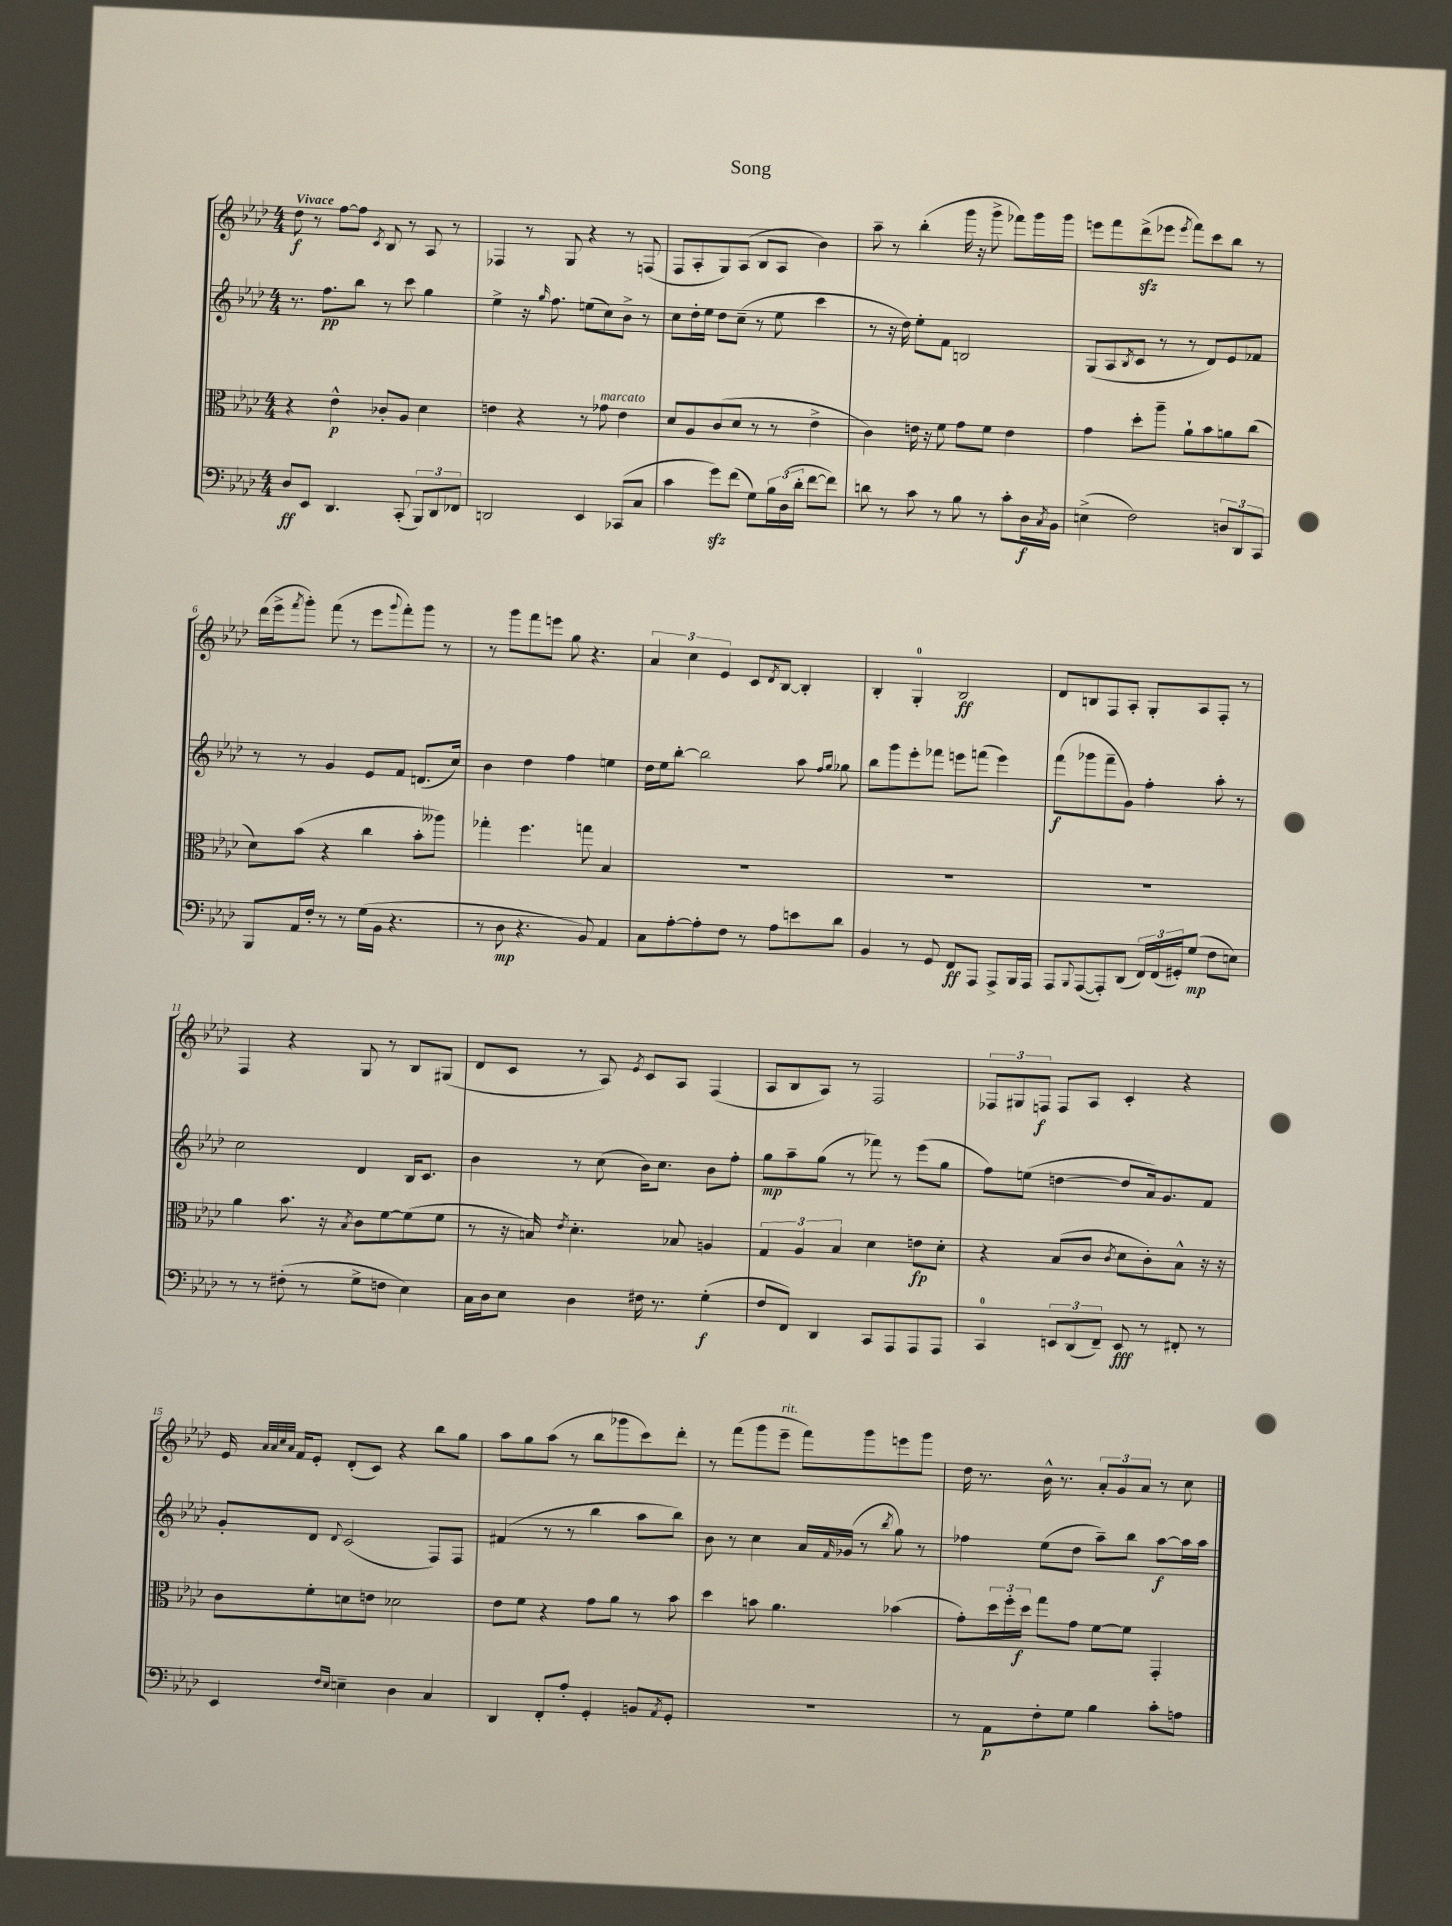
\header { title = "Song" }
<<
\new StaffGroup <<
\new Staff = "s0" {
    \clef treble \key aes \major \numericTimeSignature \time 4/4 \tempo "Vivace"
    des''8\f r8 f''8~ f''8 \acciaccatura { c'8 } bes8 r8 aes8 r8 |
    fes4 r8 g8 r4 r8 f8( |
    f8 aes8-. g8) aes8( bes8 aes8 bes'4) |
    aes''8-- r8 bes''4-.( g'''16 r16 g'''8-> fes'''8) g'''16 g'''16 |
    e'''8 f'''8 des'''8->\sfz( ees'''8 \acciaccatura { ees'''8 } f'''8) c'''8 bes''8 r8 |
    des'''16( ees'''16-> \acciaccatura { f'''8 } g'''8-.) f'''8( r8 ees'''8 \appoggiatura { g'''8 } f'''8-.) g'''8 r8 |
    r8 g'''8 f'''8 e'''8 g''8 r4. |
    \tuplet 3/2 { aes'4 c''4 ees'4 } c'8 \acciaccatura { des'8 } bes8~ bes4-. |
    bes4-. g4-0-. bes2\ff |
    des'8 b8 f8 aes8-. g8-. aes8 f8-. r8 |
    f4 r4 g8 r8 bes8 gis8( |
    des'8 c'8 r8 aes8) \acciaccatura { ees'8 } c'8 aes8 f4( |
    aes8 bes8 aes8) r8 f2 |
    \tuplet 3/2 { fes8 gis8 f8\f } f8 aes8 c'4-. r4 |
    ees'16 \grace { aes'32 aes'32 c''32 aes'32 } f'16 ees'8-. des'8-.( c'8) r4 bes''8 g''8 |
    aes''8 g''8 aes''8( r8 bes''8 ges'''8 c'''8) des'''8-. |
    r8 f'''8( g'''8 ees'''8--^\markup { \italic "rit." } f'''8) g'''8 e'''8 g'''8 |
    des''16 r8. bes'16-^ r8. \tuplet 3/2 { aes'8-. g'8 aes'8 } r8 c''8 \bar "|." |
}
\new Staff = "s1" {
    \clef treble \key aes \major \numericTimeSignature \time 4/4
    r8. f''8.\pp bes''8 r8 c'''8 g''4 |
    ees''4-> r16 \grace { g''16 } f''8. e''8( c''8) bes'8-> r8 |
    c''8 des''16-. ees''16 des''8 c''8--( r8 ees''8 c'''4 |
    r8 r16 des''16) ees''8-. f'8 b2 |
    g8( aes8 \acciaccatura { bes8 } c'8 r8 r8 des'8) ees'8 fes'8 |
    r8 r8 g'4 ees'8 f'8 d'8.( c''16) |
    bes'4 des''4 f''4 e''4 |
    des''16 ees''16 bes''8~-. bes''2 aes''8 \grace { f''16 g''16 } ges''8 |
    bes''8 g'''8 ees'''8-. fes'''8 e'''8 f'''8( e'''4) |
    f'''8\f( ges'''8 f'''8-- g'8) f''4-. aes''8-. r8 |
    c''2 des'4 bes16 c'8. |
    bes'4 r8 c''8( bes'16) c''8. bes'8 f''8-. |
    g''8\mp aes''8-- g''8( r8 fes'''8) r8 ees'''8( g''8 |
    f''8) e''8( d''4~ d''8 aes'16) g'8. f'8 |
    g'8-. des'8 \appoggiatura { des'8 } c'2( f8) f8 |
    fis'4( r8 r8 bes''4 aes''8 bes''8) |
    bes'8 r8 c''4 aes'16 \grace { f'16 } ges'16( r8 \acciaccatura { bes''8 } g''8) r8 |
    fes''4 ees''8( des''8 aes''8--) bes''8 aes''8~\f aes''16 aes''16 \bar "|." |
}
\new Staff = "s2" {
    \clef alto \key aes \major \numericTimeSignature \time 4/4
    r4 ees'4-^\p ces'8-. aes8 des'4 |
    e'4 r4 r8 ges'8^\markup { \italic "marcato" } e'4 |
    des'8 aes8 c'8( des'8 r8 r8 ees'4-> |
    c'4) e'16 r16 f'8 g'8 f'8 e'4 |
    g'4 des''8-. aes''8-- aes'8-! bes'8 a'8 c''8( |
    des'8) bes'8( r4 c''4 bes'8-. aeses''8) |
    ges''4-. f''4. g''8 bes4 |
    R1 |
    R1 |
    R1 |
    aes'4 bes'8. r16 \acciaccatura { bes8 } c'8 f'8~ f'8( f'8 |
    r8 r16 b16) \acciaccatura { ees'8 } des'4.-. bes8 a4 |
    \tuplet 3/2 { g4 aes4 bes4 } des'4 e'8\fp des'8-. |
    r4 bes8( c'8 \acciaccatura { c'8 } des'8 c'8-.) bes8-^ r16 r16 |
    c'8 f'8-. d'8 e'8 des'2 |
    ees'8 f'8 r4 g'8 aes'8 r8 bes'8 |
    des''4 b'8 aes'4. bes'4( |
    g'8-.) \tuplet 3/2 { des''16 f''16-. des''16\f } g''8 g'8 f'8~ f'8 g,4-. \bar "|." |
}
\new Staff = "s3" {
    \clef bass \key aes \major \numericTimeSignature \time 4/4
    des8\ff ees,8 des,4. c,8-.( \tuplet 3/2 { bes,,8) des,8 fes,8 } |
    d,2 ees,4 ces,8( c8 |
    c'4 g'8\sfz) f'8( g8) \tuplet 3/2 { bes16 des16( des'16-. } f'8~ f'8) |
    d'8 r8 c'8 r8 bes8 r8 c'8-. des16\f \acciaccatura { c8 } bes,16 |
    e4->( f2) \tuplet 3/2 { d8 des,8 c,8 } |
    bes,,8 aes,16 f16-. r8 r8 g16( bes,16 r4. |
    r8 des8\mp r4. bes,8) aes,4 |
    c8 aes8~-. aes8-. f8 r8 aes8 e'8 des'8 |
    bes,4 r8 g,8 f,8\ff aes,,8 aes,,8-> bes,,16 aes,,16 |
    aes,,8 \appoggiatura { bes,,8 } aes,,8~( aes,,8-.) des,8( \tuplet 3/2 { f,16) f,16( gis,16-.) } g8\mp( f8 e8) |
    r8 r8 fis8-.( r8 g8-> f8 ees4) |
    c16 des16 ees8 des4 fis16 r8. g4-.\f( |
    f8 f,8) des,4 c,8 aes,,8 aes,,8 aes,,8 |
    c,4-0 \tuplet 3/2 { e,8 des,8( f,8--) } e,8\fff r8 fis,8-. r8 |
    ees,4 \grace { f16 ees16 } e4-- des4 c4 |
    des,4 f,8-. aes8-. g,4-. b,8 \acciaccatura { aes,8 } g,8-. |
    R1 |
    r8 aes,8\p f8-. g8 bes4 c'8-. a8 \bar "|." |
}
>>
>>
